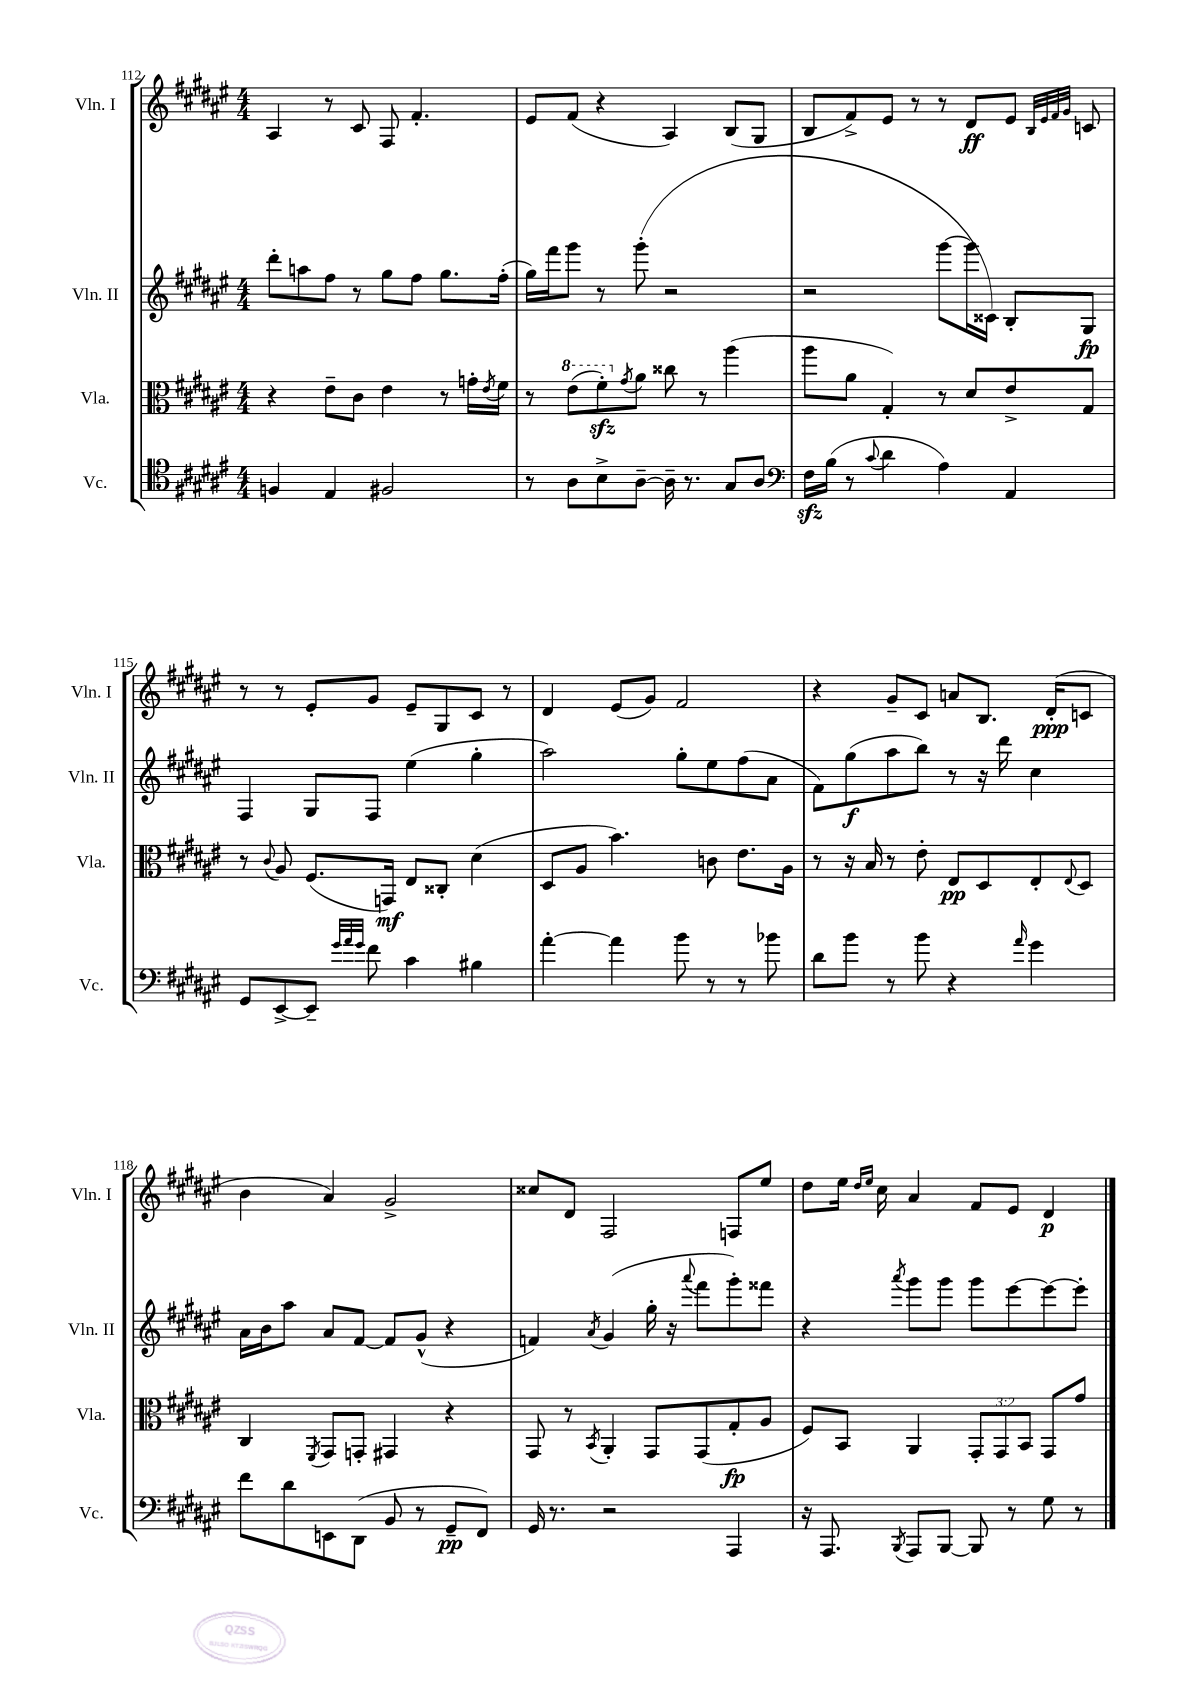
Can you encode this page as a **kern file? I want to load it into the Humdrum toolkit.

**kern	**kern	**kern	**kern
*staff4	*staff3	*staff2	*staff1
*clefC4	*clefC3	*clefG2	*clefG2
*k[f#c#g#d#a#e#]	*k[f#c#g#d#a#e#]	*k[f#c#g#d#a#e#]	*k[f#c#g#d#a#e#]
*M4/4	*M4/4	*M4/4	*M4/4
4F/	4r	8ddd#'\L	4A#/
.	.	8aa\	.
4E#/	8e#~\L	8ff#\J	8r
.	8c#\J	8r	8c#/
2F#/	4e#\	8gg#\L	8F#/
.	.	8ff#\J	4.f#'/
.	8r	8.gg#\L	.
.	16g'\LL	.	.
.	8qe#/	.	.
.	16f#\JJ	(16ff#'\Jk	.
=	=	=	=
8r	8r	16gg#\LL)	8e#/L
.	.	16fff#\J	.
8A#\L	(8ee#\L	8ggg#\J	(8f#/J
8B^\	8ff#'\)	8r	4r
.	8qg#/	.	.
[8A#~\J	8a#\J	(8ggg#'\	.
16A#~\]	8cc##\	2r	4A#/)
8.r	.	.	.
.	8r	.	.
8G#/L	(4aa#\	.	(8B/L
8A#/J	.	.	8G#/J
=	=	=	=
*clefF4	*	*	*
16F#\LL	8aa#\L	2r	8B/L
(16B\JJ	.	.	.
8r	8a#\J	.	8f#^/)
8qqc#/	.	.	.
4d#\	4G#'/)	.	8e#/J
.	.	.	8r
4A#\)	8r	[8ggg#\L	8r
.	8d#/L	16ggg#\]L	8d#/L
.	.	16c##\JJ)	.
4AA#/	8e#^/	8B'/L	8e#/J
.	.	.	32qqB/LLL
.	.	.	32qqe#/
.	.	.	32qqf#/
.	.	.	32qqg#/JJJ
.	8G#/J	8G#/J	8c/
=	=	=	=
8GG#/L	8r	4F#/	8r
.	8qqc#/	.	.
[8EE#^/	8A#/	.	8r
8EE#~/]J	(8.F#/L	8G#/L	8e#'/L
32qqg#/LLL	.	.	.
32qqa#/	.	.	.
32qqg#/JJJ	.	.	.
8f#\	.	8F#/J	8g#/J
.	16GG/Jk)	.	.
4c#\	8E#/L	(4ee#\	8e#~/L
.	8C##'/J	.	8G#/
4B#\	(4d#\	4gg#'\	8c#/J
.	.	.	8r
=	=	=	=
[4a#'\	8D#/L	2aa#\)	4d#/
.	8A#/J	.	.
4a#\]	4.b\)	.	(8e#/L
.	.	.	8g#/J)
8b\	.	8gg#'\L	2f#/
8r	8c\	8ee#\	.
8r	8.e#\L	(8ff#\	.
8b-\	.	8a#\J	.
.	16A#\Jk	.	.
=	=	=	=
8d#\L	8r	8f#\L)	4r
8b\J	16r	(8gg#\	.
.	16B/	.	.
8r	8r	8aa#\	8g#~/L
8b\	8e#'\	8bb\J)	8c#/J
4r	8E#/L	8r	8a/L
.	8D#/	16r	8.B/J
.	.	16ddd#\	.
16qqa#/	.	.	.
4g#\	8E#'/	4cc#\	.
.	.	.	(16d#'/LK
.	8qqE#/	.	.
.	8D#/J	.	8c/J
=	=	=	=
8f#\L	4C#/	16a#\LL	4b\
.	.	16b\J	.
8d#\	.	8aa#\J	.
.	8qFF#/	.	.
8EE\	8GG#/L	8a#/L	4a#/)
(8DD#\J	8GG'/J	[8f#/J	.
8BB/	4GG#/	8f#/]L	2g#^/
8r	.	(8g#^^/J	.
8GG#~/L	4r	4r	.
8FF#/J)	.	.	.
=	=	=	=
16GG#/	8GG#/	4f/)	8cc##/L
8.r	.	.	.
.	8r	.	8d#/J
.	8qBB/	8qa#/	.
2r	4AA#'/	(4g#/	2F#/
.	8GG#/L	16gg#'\	.
.	.	16r	.
.	.	8qqaaa#/	.
.	(8GG#/	8fff#\L	.
4AAA#/	8G#'/	8ggg#'\)	8F/L
.	8A#/J	8fff##\J	8ee#/J
=	=	=	=
16r	8F#/L)	4r	8dd#\L
8.AAA#/	.	.	.
.	8BB/J	.	16ee#\Jk
.	.	.	16qqdd#/LL
.	.	.	16qqee#/JJ
.	.	.	16cc#\
8qBBB/	.	8qaaa#/	.
8AAA#/L	4AA#/	8ggg#\L	4a#/
[8BBB/J	.	8ggg#\J	.
8BBB/]	12GG#'/L	8ggg#\L	8f#/L
.	12GG#/	.	.
8r	.	[8eee#\	8e#/J
.	12BB/J	.	.
8G#\	8GG#/L	8eee#\_	4d#/
8r	8g#/J	8eee#'\]J	.
==	==	==	==
*-	*-	*-	*-
